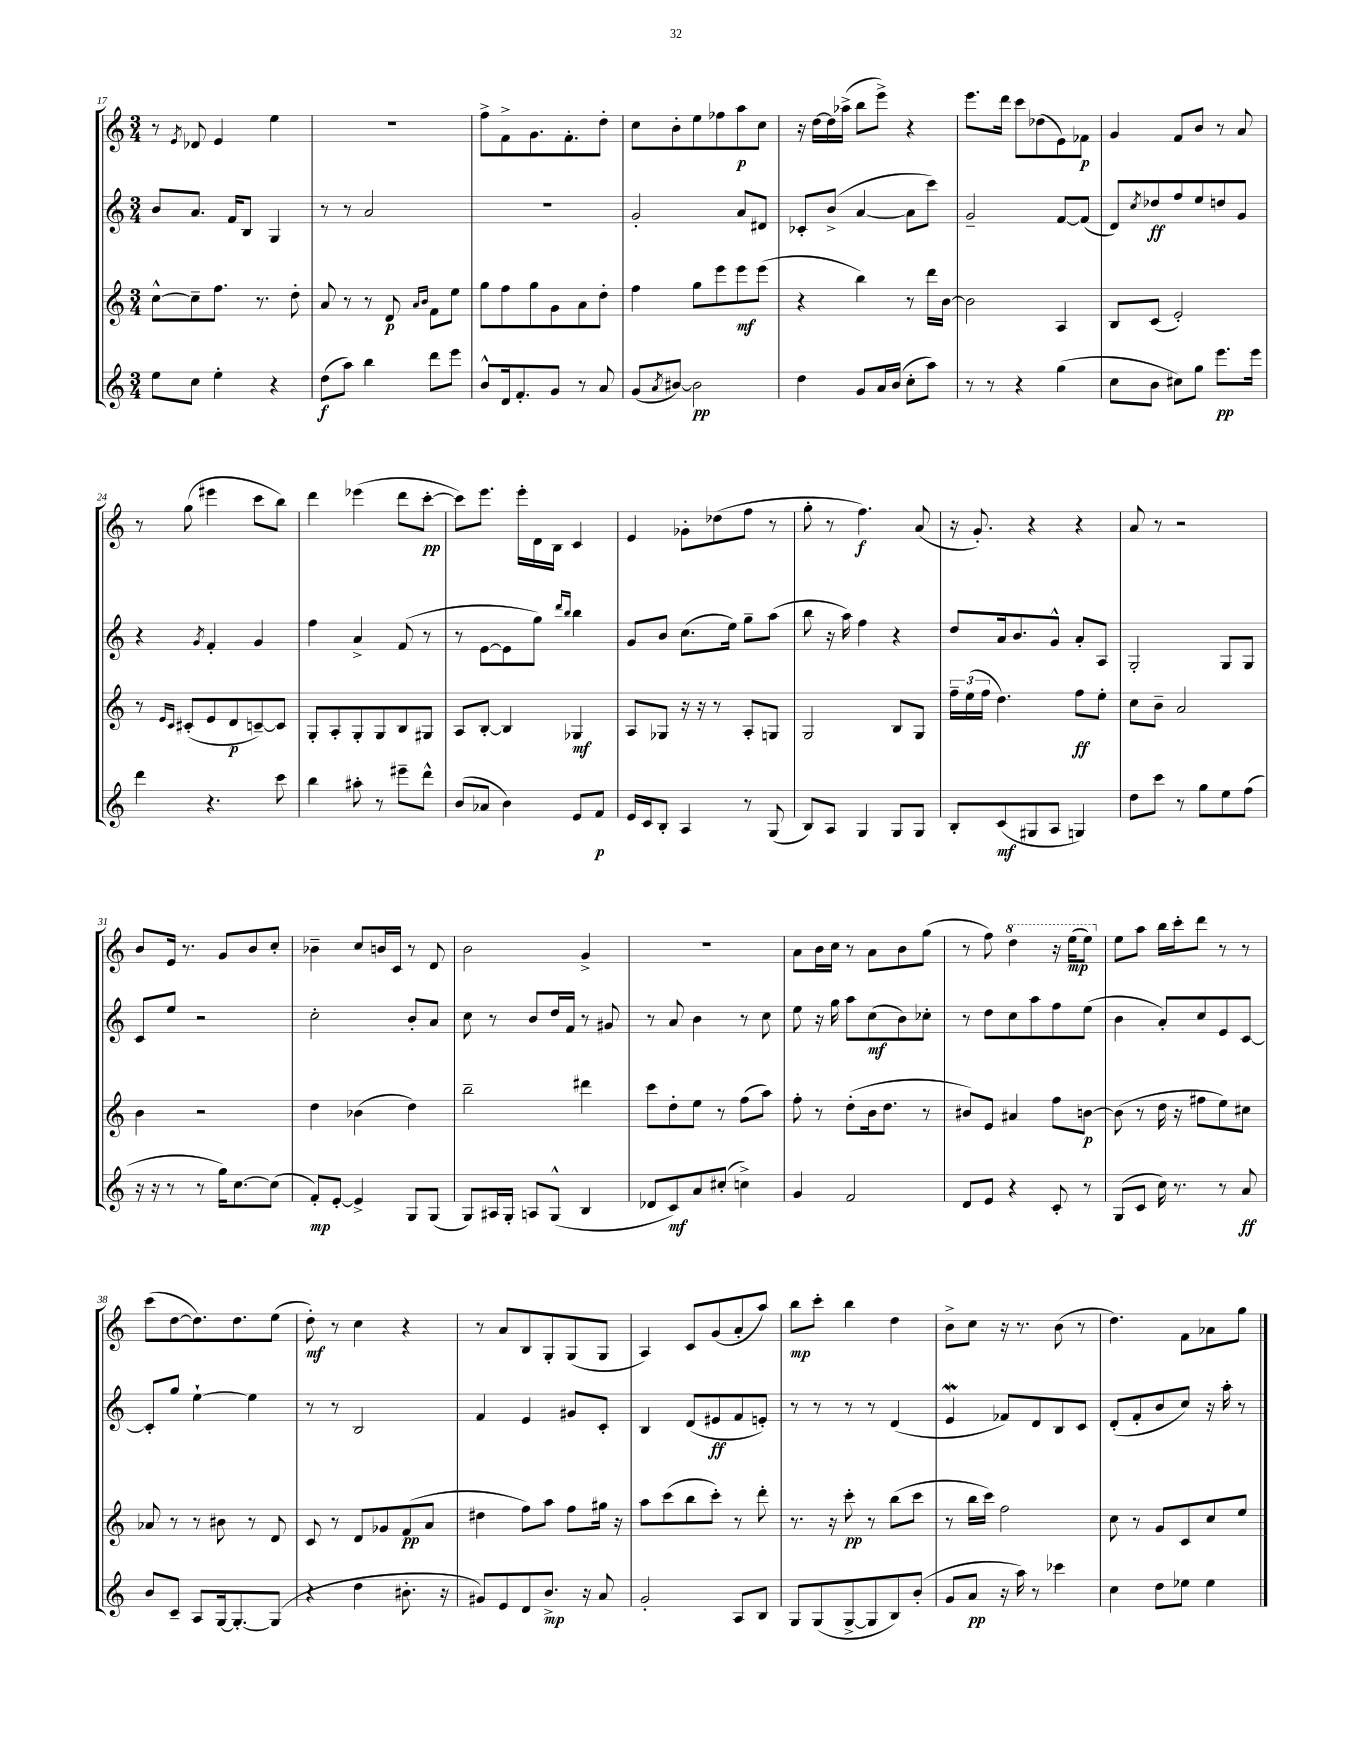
<<
\new StaffGroup <<
\new Staff = "s0" {
    \clef treble \key c \major \numericTimeSignature \time 3/4
    r8 \acciaccatura { e'8 } des'8 e'4 e''4 |
    R2. |
    f''8-> f'8-> g'8. f'8.-. d''8-. |
    c''8 b'8-. e''8 fes''8 a''8\p c''8 |
    r16 d''16~ d''16 aes''16->( b''8 e'''8->) r4 |
    e'''8. d'''16 c'''8 des''8( e'8) fes'8\p |
    g'4 f'8 b'8 r8 a'8 |
    r8 g''8( eis'''4 c'''8 b''8) |
    d'''4 ees'''4( d'''8 c'''8~-.\pp |
    c'''8) e'''8. e'''16-. d'16 b16 c'4 |
    e'4 ges'8-. des''8( f''8 r8 |
    g''8-. r8 f''4.\f) a'8( |
    r16 g'8.-.) r4 r4 |
    a'8 r8 r2 |
    b'8 e'16 r8. g'8 b'8 c''8-. |
    bes'4-- c''8 b'16 c'16 r8 d'8 |
    b'2 g'4-> |
    R2. |
    a'8 b'16 c''16 r8 a'8 b'8 g''8( |
    r8 f''8) \ottava #1 d'''4 r16 e'''16\mp( e'''8) \ottava #0 |
    e''8 a''8 b''16 c'''16-. d'''8 r8 r8 |
    c'''8( d''8~ d''8.) d''8. e''8( |
    d''8-.\mf) r8 c''4 r4 |
    r8 a'8 b8 g8-. g8( g8 |
    a4) c'8 g'8( a'8-. a''8) |
    b''8\mp c'''8-. b''4 d''4 |
    b'8-> c''8 r16 r8. b'8( r8 |
    d''4.) f'8 aes'8 g''8 \bar "|." |
}
\new Staff = "s1" {
    \clef treble \key c \major \numericTimeSignature \time 3/4
    b'8 a'8. f'16 b8 g4 |
    r8 r8 a'2 |
    R2. |
    g'2-. a'8 dis'8 |
    ces'8-. b'8->( a'4~ a'8 c'''8) |
    g'2-- f'8~ f'8( |
    d'8) \acciaccatura { c''8 } des''8\ff f''8 e''8 d''8 g'8 |
    r4 \acciaccatura { g'8 } f'4-. g'4 |
    f''4 a'4-> f'8( r8 |
    r8 e'8~ e'8 g''8) \grace { d'''16 b''16 } b''4 |
    g'8 b'8 c''8.( e''16) g''8-- a''8( |
    b''8 r16 a''16) f''4 r4 |
    d''8 a'16 b'8. g'8-^ a'8-. a8 |
    g2-. g8 g8 |
    c'8 e''8 r2 |
    c''2-. b'8-. a'8 |
    c''8 r8 b'8 d''16 f'16 r8 gis'8 |
    r8 a'8 b'4 r8 c''8 |
    e''8 r16 g''16 a''8 c''8\mf( b'8) ces''8-. |
    r8 d''8 c''8 a''8 f''8 e''8( |
    b'4 a'8-.) c''8 e'8 c'8~ |
    c'8-. g''8 e''4~-! e''4 |
    r8 r8 b2 |
    f'4 e'4 gis'8 c'8-. |
    b4 d'8( eis'8\ff f'8 e'8-.) |
    r8 r8 r8 r8 d'4( |
    e'4\mordent fes'8) d'8 b8 c'8 |
    d'8-.( f'8-. b'8 c''8) r16 a''16-. r8 \bar "|." |
}
\new Staff = "s2" {
    \clef treble \key c \major \numericTimeSignature \time 3/4
    c''8~-^ c''8-- f''8. r8. d''8-. |
    a'8 r8 r8 d'8\p \grace { a'16 b'16 } f'8 e''8 |
    g''8 f''8 g''8 g'8 a'8 d''8-. |
    f''4 g''8 e'''8 e'''8\mf e'''8( |
    r4 b''4) r8 d'''16 b'16~ |
    b'2 a4 |
    b8 c'8( e'2-.) |
    r8 \grace { e'16 c'16 } cis'8-.( e'8 d'8\p c'8~--) c'8 |
    g8-. a8-. g8-. g8 b8 gis8 |
    a8 b8~-. b4 ges4\mf |
    a8 ges8 r16 r16 r8 a8-. g8 |
    g2 b8 g8 |
    \tuplet 3/2 { f''16-- e''16( f''16 } d''4.) f''8\ff e''8-. |
    c''8 b'8-- a'2 |
    b'4 r2 |
    d''4 bes'4( d''4) |
    b''2-- dis'''4 |
    c'''8 d''8-. e''8 r8 f''8( a''8) |
    f''8-. r8 d''8-.( b'16 d''8. r8 |
    bis'8) e'8 ais'4 f''8 b'8~\p |
    b'8( r8 d''16 r16 fis''8 e''8) cis''8 |
    aes'8 r8 r8 bis'8 r8 d'8 |
    c'8 r8 d'8 ges'8 f'8\pp( a'8 |
    dis''4 f''8) a''8 f''8 gis''16 r16 |
    a''8 c'''8( b''8 c'''8-.) r8 d'''8-. |
    r8. r16 c'''8-.\pp r8 b''8( c'''8 |
    r8 b''16 c'''16) f''2 |
    c''8 r8 g'8 c'8 c''8 e''8 \bar "|." |
}
\new Staff = "s3" {
    \clef treble \key c \major \numericTimeSignature \time 3/4
    e''8 c''8 e''4-. r4 |
    d''8\f( a''8) b''4 d'''8 e'''8 |
    b'8-^ d'16 f'8.-. g'8 r8 a'8 |
    g'8( \acciaccatura { a'8 } bis'8~) bis'2\pp |
    d''4 g'8 a'16 b'16( c''8-. a''8) |
    r8 r8 r4 g''4( |
    c''8 b'8 cis''8) g''8 e'''8.\pp e'''16 |
    d'''4 r4. c'''8 |
    b''4 ais''8-. r8 eis'''8-- d'''8-^ |
    b'8( aes'8 b'4) e'8 f'8\p |
    e'16 c'16 b8-. a4 r8 g8( |
    b8) a8 g4 g8 g8 |
    b8-. c'8\mf( gis8 a8 g4) |
    d''8 c'''8 r8 g''8 e''8 f''8( |
    r16 r16 r8 r8 g''16) c''8.~ c''8( |
    f'8-.\mp) e'8~-. e'4-> g8 g8( |
    g8) ais16 g16-. a8 g8-^( b4 |
    des'8 c'8\mf) a'8 cis''8-.( c''4->) |
    g'4 f'2 |
    d'8 e'8 r4 c'8-. r8 |
    g8( c'8 c''16) r8. r8 a'8\ff |
    b'8 c'8-- a8 g16~ g8.~-. g8( |
    r4 d''4 bis'8.-. r16 |
    gis'8) e'8 d'8 b'8.->\mp r16 a'8 |
    g'2-. a8 b8 |
    g8 g8( g8~-> g8 b8) b'8-.( |
    g'8 a'8\pp r16 a''16) r8 ces'''4 |
    c''4 d''8 ees''8 ees''4 \bar "|." |
}
>>
>>
\layout { \context { \Score currentBarNumber = #17 } }
